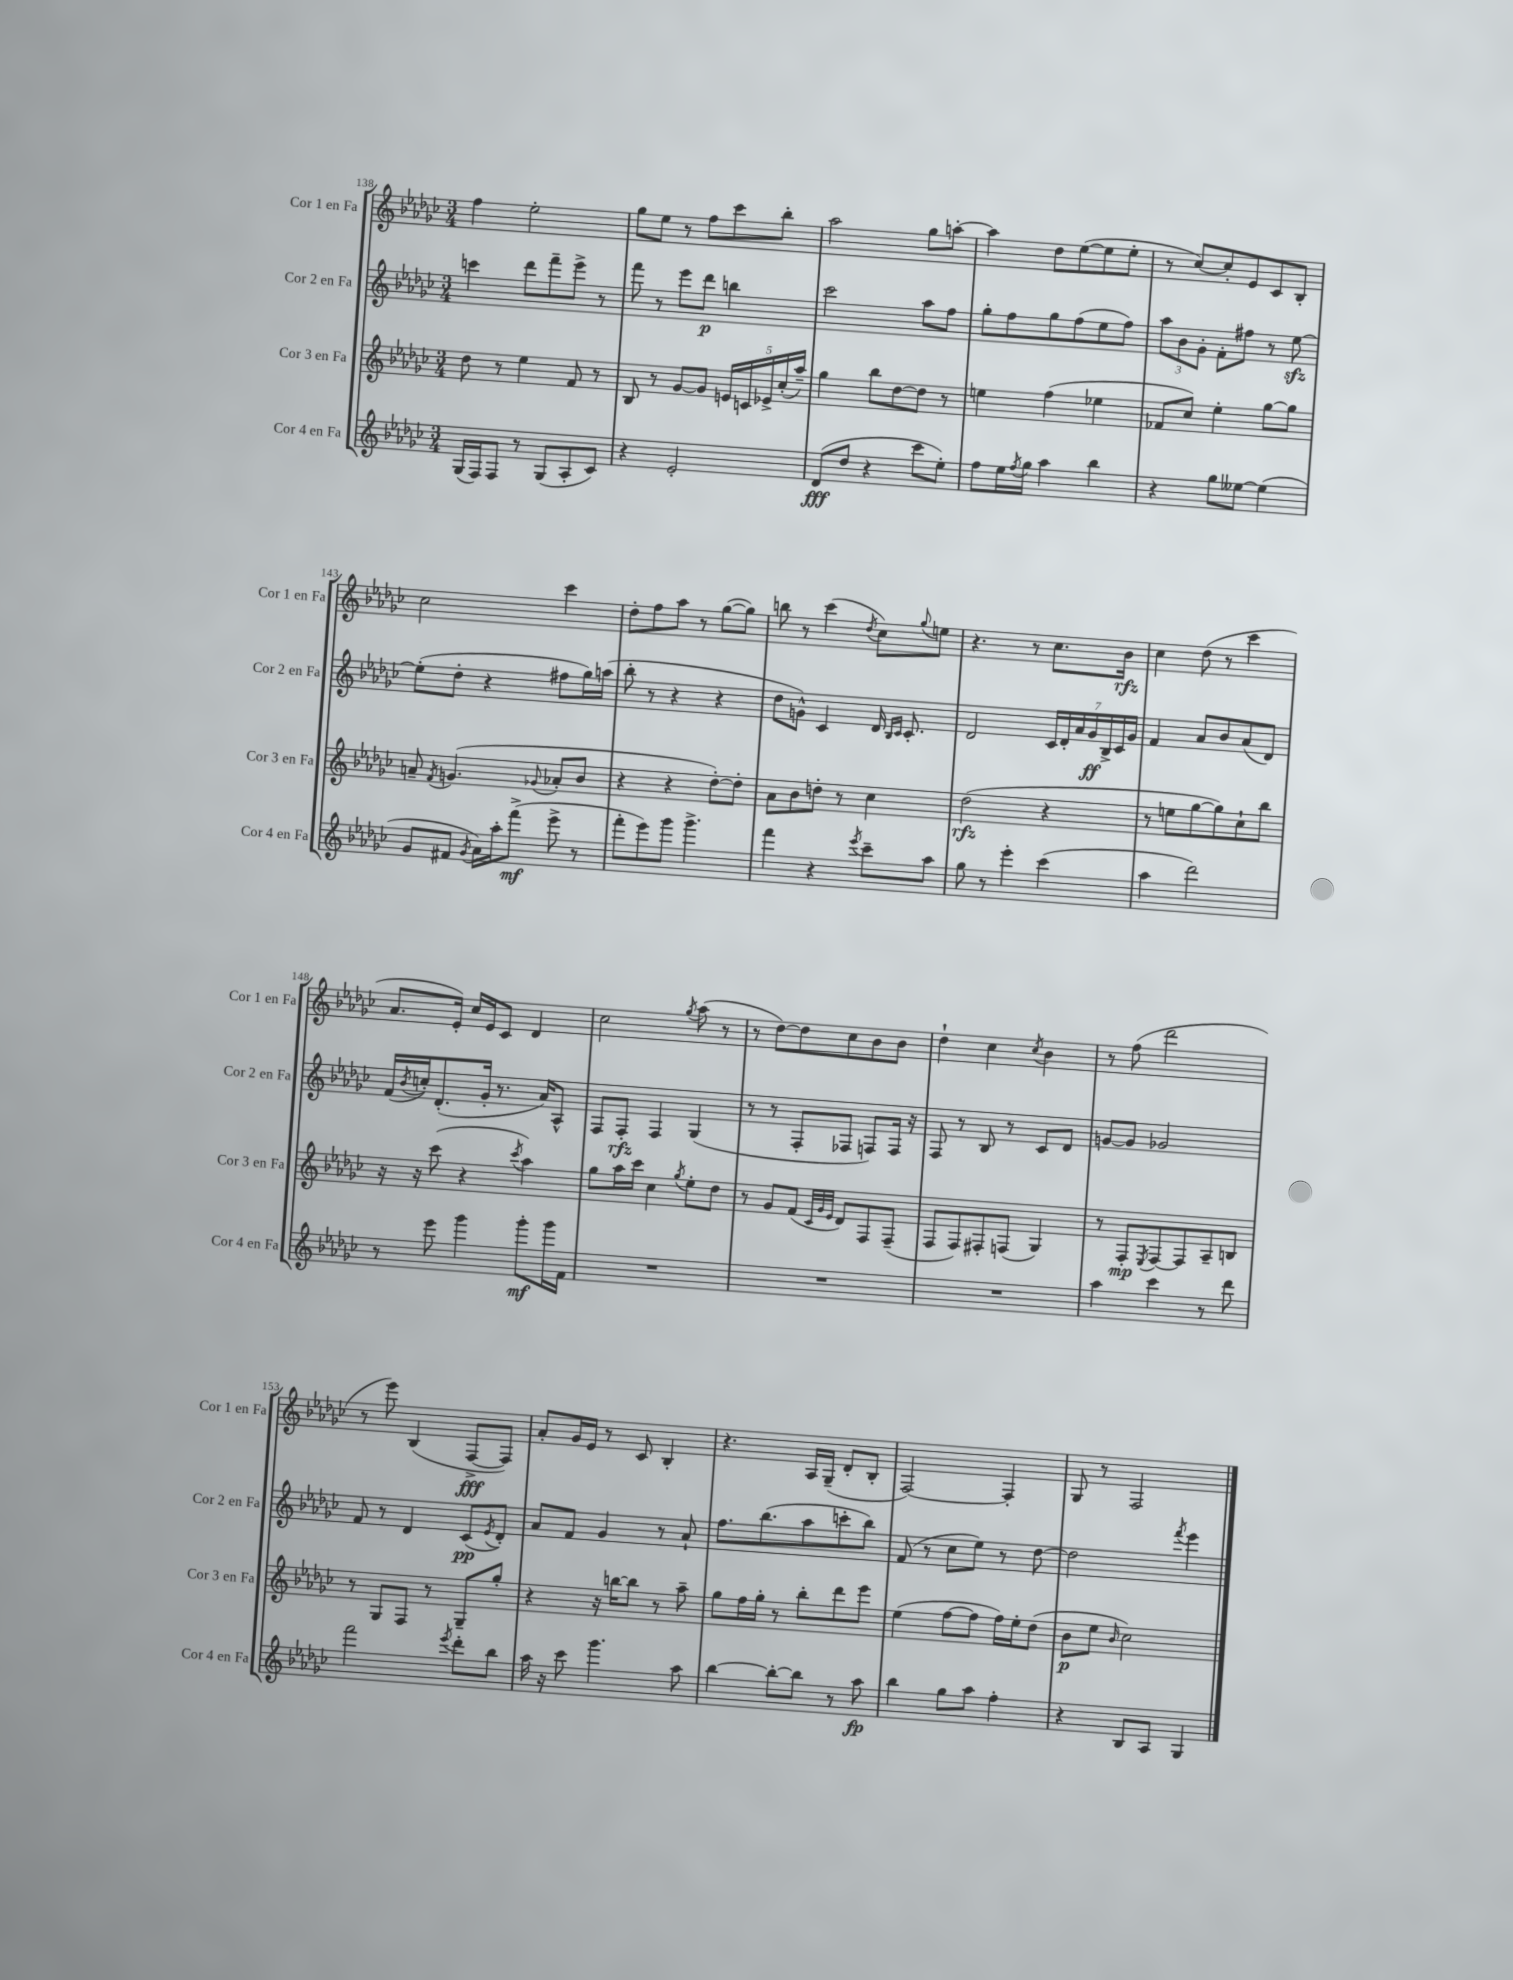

**kern	**kern	**kern	**kern
*staff4	*staff3	*staff2	*staff1
*clefG2	*clefG2	*clefG2	*clefG2
*k[b-e-a-d-g-c-]	*k[b-e-a-d-g-c-]	*k[b-e-a-d-g-c-]	*k[b-e-a-d-g-c-]
*M3/4	*M3/4	*M3/4	*M3/4
(16G-	8dd-	4ccc	4ff
16F)	.	.	.
8F	8r	.	.
8r	4ee-	8ddd-	2ee-'
(8G-	.	8fff~	.
8A-'	8f	8eee-^	.
8c-)	8r	8r	.
=	=	=	=
4r	8B-	8fff	8gg-
.	8r	8r	8ee-
2e-'	[8g-	8eee-	8r
.	8g-]	8ddd-	8ff
.	20e	4bb	8ccc-
.	20c	.	.
.	20e-^	.	.
.	.	.	8bb-'
.	(20cc-'	.	.
.	20aa-~)	.	.
=	=	=	=
(8d-	4gg-	2ccc-	2aa-
8dd-	.	.	.
4r	8bb-	.	.
.	[8dd-	.	.
8ccc-	8dd-]	8aa-	8gg-
8ee-')	8r	8ff	[8aa'
=	=	=	=
8ff	4ee	8gg-'	4aa]
16ee-	.	8ff	.
8qff	.	.	.
16gg-	.	.	.
4aa-	(4ff	8gg-	8dd-
.	.	(8ff	([8ee-
4bb-	4ee-	8ee-	8ee-]
.	.	8ff)	8ee-'
=	=	=	=
4r	8f-	12aa-	8r
.	.	12b-	.
.	8cc-)	.	[8cc-)
.	.	12g-'	.
8gg-	4ee-'	8f'	8cc-']
[8ee--	.	8ff#	8e-
(4ee--]	[8gg-	8r	8c-
.	8gg-]	[8ee-	8B-'
=	=	=	=
8g-	8a~	(8ee-']	2cc-
.	8qf	.	.
8f#	(4.g	8dd-'	.
8qg-	.	.	.
16a-)	.	4r	.
16aa-'	.	.	.
(8fff^	.	.	.
.	8qqg-	.	.
8eee-^	8a-'	8ff#	4ccc-
8r	8b-	16gg-)	.
.	.	(16aa	.
=	=	=	=
8fff'	4r	8bb-'	8dd-'
8eee-)	.	8r	8ff
8ggg-	4r	4r	8aa-
4.ggg-^	.	.	8r
.	[8dd-')	4r	([8gg-
.	8dd-']	.	8gg-])
=	=	=	=
4fff	8a-	8dd-	8bb
.	8b-	8g^^)	8r
4r	8dd'	4c-	(4ccc-
.	8r	.	.
8qeee-	.	.	8qdd-
8ccc-~	4cc-	16d-	8cc-)
.	.	16qqB-	.
.	.	16qqc-	.
.	.	8.c-'	.
.	.	.	8qqgg-
8aa-	.	.	8ee
=	=	=	=
8gg-	(2dd-	2d-	4.r
8r	.	.	.
4eee-'	.	.	.
.	.	.	8r
(4ccc-	4r	28c-	8.cc-
.	.	28d-'	.
.	.	28a-	.
.	.	28g-	.
.	.	28B-^	.
.	.	28c-	.
.	.	.	16b-
.	.	28g-	.
=	=	=	=
4aa-	8r	4f	4cc-
.	8ee	.	.
2ddd-)	[8gg-	8a-	(8dd-
.	8gg-])	8b-	8r
.	8cc-`	(8a-	4ccc-
.	8bb-	8d-)	.
=	=	=	=
8r	16r	(16f	8.a-
.	.	8qb-	.
.	16r	16cc')	.
8eee-	(8ccc-	(8.d-'	.
.	.	.	16e-')
4ggg-	4r	.	16cc-
.	.	16g-'	16e-
.	.	8.r	8c-
.	8qccc-	.	.
8ggg-'	4aa-)	.	4d-
.	.	16a-)	.
16ggg-	.	8A-^^	.
16f	.	.	.
=	=	=	=
2.r	8gg-	8F	2cc-
.	16aa-	8F'	.
.	16ccc-	.	.
.	4cc-	4F	.
.	8qgg-	.	8qgg-
.	8ee-'	(4G-	(8aa-
.	8dd-	.	8r
=	=	=	=
2.r	8r	8r	8r
.	8g-	8r	[8dd-)
.	(8f	8F'	8dd-]
.	32qqc-	.	.
.	32qqg-	.	.
.	32qqe-	.	.
.	8d-)	8F-	8cc-
.	8F	8F)	8b-
.	(8F~	16F	8b-
.	.	16r	.
=	=	=	=
2.r	8F	8F	4dd-`
.	8F)	8r	.
.	8F#'	8B-	4cc-
.	(8F	8r	.
.	.	.	8qcc-
.	4G-)	8c-	4b-
.	.	8d-	.
=	=	=	=
4aa-	8r	[8g	8r
.	8F'	8g]	(8ff
.	8qE-	.	.
4ccc-	[8F	2g-	2ddd-
.	8F]	.	.
8r	8A-~	.	.
8ddd-	8B	.	.
=	=	=	=
2fff	8r	8f	8r
.	8G-	8r	8eee-)
.	8F	4d-	(4B-
.	8r	.	.
8qeee-	.	.	.
8ddd-'	8G-~	(8c-	[8F^
.	.	8qe-	.
8bb-	8gg-'	8d-')	8F])
=	=	=	=
16aa-	4r	8a-	8a-'
16r	.	.	.
8ccc-	.	8f	16g-
.	.	.	16e-
4.ggg-	16r	4g-	8r
.	[16bb	.	.
.	8bb]	.	8c-
.	8r	8r	4B-'
8aa-	8aa-~	8a-`	.
=	=	=	=
[4bb-	8gg-	8.ff	4.r
.	16ff	.	.
.	16gg-'	(8.bb-	.
8bb-'_	8r	.	.
8bb-]	8bb-'	8aa-	16A-
.	.	.	(16G-~
8r	8ddd-	8ccc'	8d-'
8aa-	8eee-	8bb-)	8B-'
=	=	=	=
4bb-	(4ee-	(8f	[2F)
.	.	8r	.
8gg-	[8ff	8cc-	.
8aa-	8ff]	8ee-)	.
4ff'	16ff)	8r	4F']
.	16ee-'	.	.
.	(8dd-	[8dd-	.
=	=	=	=
4r	8b-	2dd-]	8G-
.	8ee-	.	8r
.	16qqb-	.	.
8B-	2cc-)	.	2F
8A-	.	.	.
.	.	8qfff	.
4G-	.	4eee-	.
==	==	==	==
*-	*-	*-	*-
